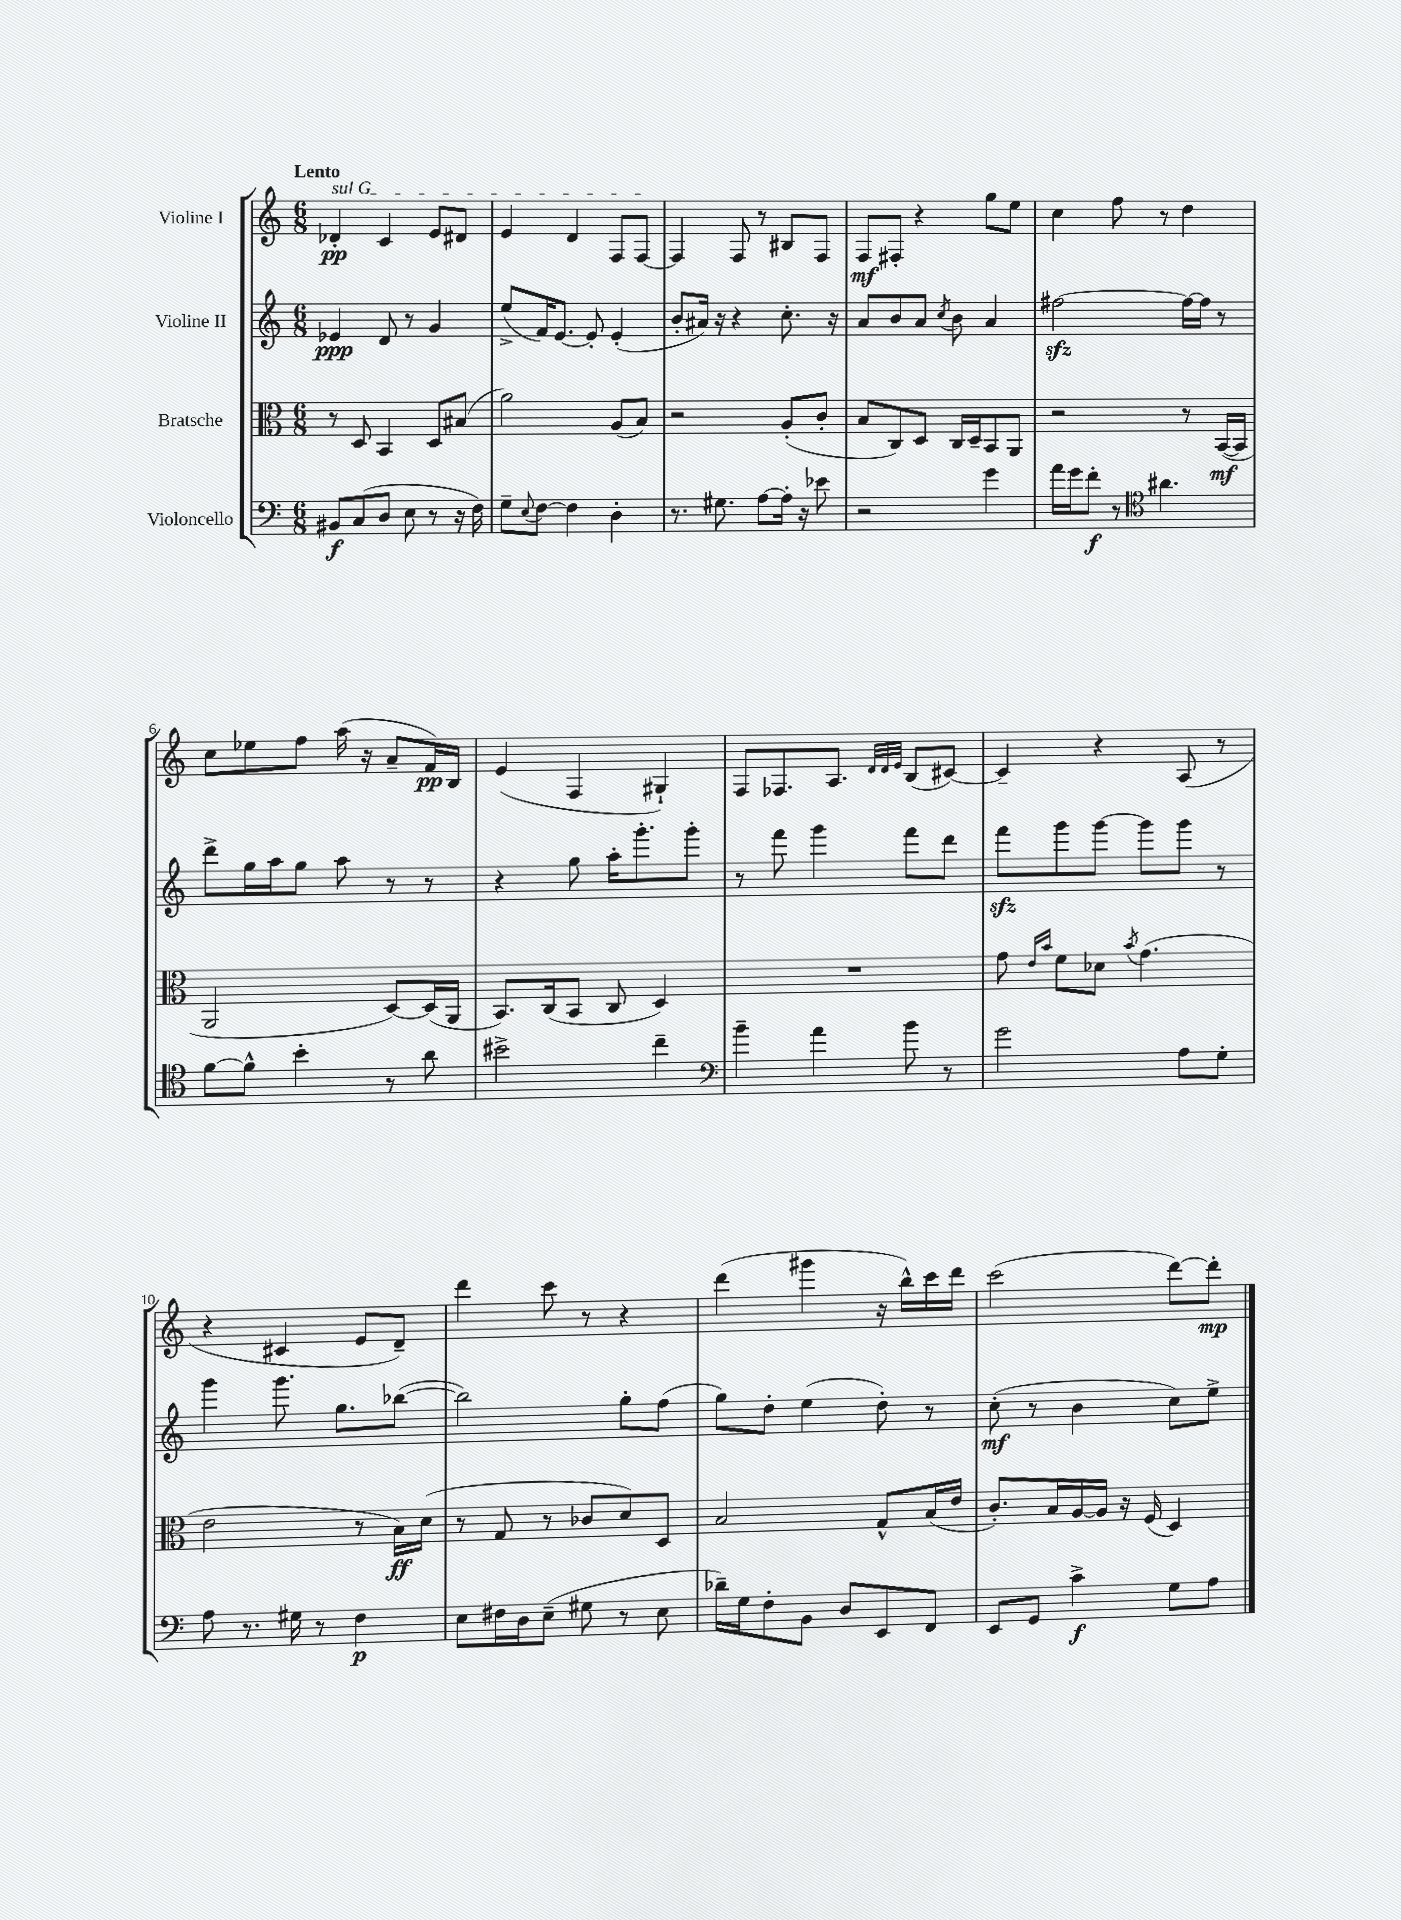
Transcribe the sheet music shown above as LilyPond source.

<<
\new StaffGroup <<
\new Staff = "s0" \with { instrumentName = "Violine I" } {
    \clef treble \key c \major \numericTimeSignature \time 6/8 \tempo "Lento"
    \once \override TextSpanner.bound-details.left.text = \markup { \italic "sul G" } des'4-.\pp\startTextSpan c'4 e'8 dis'8 |
    e'4 d'4 f8 f8~\stopTextSpan |
    f4 f8 r8 bis8 f8 |
    f8\mf fis8-. r4 g''8 e''8 |
    c''4 f''8 r8 d''4 |
    c''8 ees''8 f''8 a''16( r16 a'8-- f'16\pp) b16 |
    e'4( f4 gis4-!) |
    f8 fes8. a8. \grace { d'32 d'32 e'32 } b8( cis'8~) |
    cis'4-- r4 a8( r8 |
    r4 cis'4 e'8 d'8--) |
    d'''4 c'''8 r8 r4 |
    d'''4( gis'''4 r16 b''16-^) c'''16 d'''16 |
    c'''2( d'''8~) d'''8-.\mp \bar "|." |
}
\new Staff = "s1" \with { instrumentName = "Violine II" } {
    \clef treble \key c \major \numericTimeSignature \time 6/8
    ees'4\ppp d'8 r8 g'4 |
    e''8->( f'16) e'8.~ e'8-. e'4-.( |
    b'8-. ais'16) r16 r4 c''8.-. r16 |
    a'8 b'8 a'8 \acciaccatura { c''8 } b'8 a'4 |
    fis''2~\sfz fis''16~ fis''16 r8 |
    d'''8-> g''16 a''16 g''8 a''8 r8 r8 |
    r4 g''8 a''16-. g'''8.-. g'''8-. |
    r8 f'''8 g'''4 f'''8 d'''8 |
    f'''8\sfz g'''8 g'''8~ g'''8 g'''8 r8 |
    g'''4 g'''8. g''8. bes''8~( |
    bes''2) g''8-. f''8( |
    g''8) d''8-. e''4( d''8-.) r8 |
    c''8-.\mf( r8 b'4 c''8) e''8-> \bar "|." |
}
\new Staff = "s2" \with { instrumentName = "Bratsche" } {
    \clef alto \key c \major \numericTimeSignature \time 6/8
    r8 d8 b,4 d8 bis8( |
    a'2) a8( b8) |
    r2 a8-.( c'8-. |
    b8 c8) d8 c16 d16-- b,8 a,8 |
    r2 r8 b,16~\mf( b,16 |
    a,2 d8~) d16( a,16 |
    b,8.) c16( b,8 c8 d4) |
    R2. |
    g'8 \grace { e'16 b'16 } f'8 des'8 \acciaccatura { b'8 } g'4.( |
    e'2 r8 b16\ff) d'16( |
    r8 g8 r8 ces'8 d'8) d8 |
    b2 g8-^ b16( e'16 |
    c'8.-.) b16 a16~ a16 r16 f16( d4) \bar "|." |
}
\new Staff = "s3" \with { instrumentName = "Violoncello" } {
    \clef bass \key c \major \numericTimeSignature \time 6/8
    bis,8\f c8( d8 e8 r8 r16 f16) |
    g8-- \appoggiatura { e8 } f8~ f4 d4-. |
    r8. gis8. a8~ a16-. r16 ees'8 |
    r2 g'4 |
    a'16 g'16 f'8-.\f r8 \clef tenor ais'4. |
    f'8~ f'8-^ b'4-. r8 a'8 |
    bis'2-> c''4-- |
    \clef bass b'4-- a'4 b'8 r8 |
    g'2 a8 g8-. |
    a8 r8. gis16 r8 f4\p |
    e8 fis16 d16 e8--( gis8 r8 e8 |
    des'16--) g16 f8-. b,8 d8 e,8 f,8 |
    e,8 g,8 c'4->\f g8 a8 \bar "|." |
}
>>
>>
